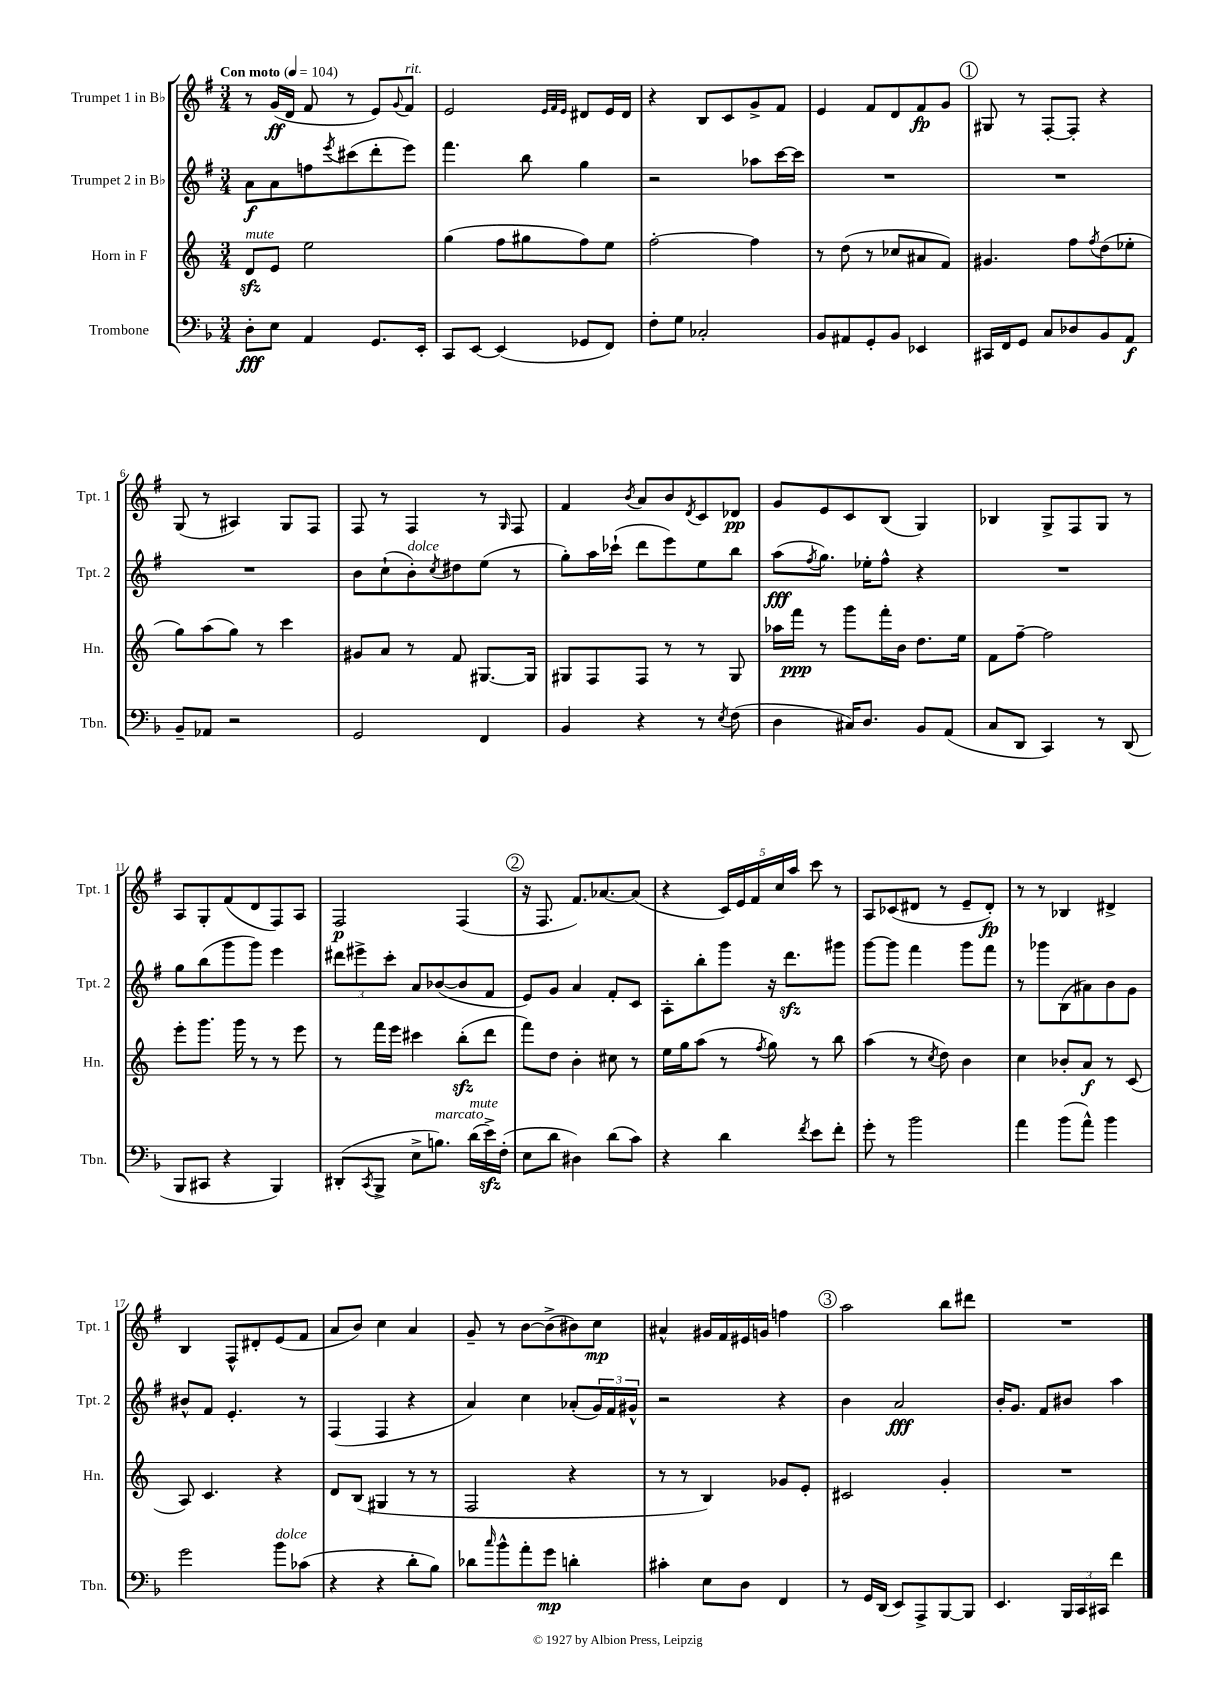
<<
\new StaffGroup <<
\new Staff = "s0" \with { instrumentName = "Trumpet 1 in Bb" shortInstrumentName = "Tpt. 1" } {
    \clef treble \key g \major \numericTimeSignature \time 3/4 \tempo "Con moto" 4 = 104
    r8 g'16\ff( d'16 fis'8 r8 e'8) \appoggiatura { g'8 } fis'8^\markup { \italic "rit." } |
    e'2 \grace { e'32 fis'32 e'32 } dis'8 e'16 dis'16 |
    r4 b8 c'8 g'8-> fis'8 |
    e'4 fis'8 d'8 fis'8\fp g'8 |
    \mark \markup { \circle "1" } gis8 r8 fis8~-. fis8-. r4 |
    g8( r8 ais4) g8 fis8 |
    fis8 r8 fis4 r8 \grace { g16 } fis8 |
    fis'4 \acciaccatura { b'8 } a'8 b'8 \acciaccatura { d'8 } c'8 des'8\pp |
    g'8 e'8 c'8 b8( g4) |
    bes4 g8-> fis8 g8 r8 |
    a8 g8-. fis'8( d'8 fis8) a8 |
    fis2\p fis4( |
    \mark \markup { \circle "2" } r16 fis8. fis'8.) aes'8.~ aes'8( |
    r4 \tuplet 5/4 { c'16) e'16 fis'16 c''16 a''16 } c'''8 r8 |
    a8 ces'8( dis'8 r8 e'8-- dis'8-.\fp) |
    r8 r8 bes4 dis'4-> |
    b4 fis8-^ dis'8-. e'8( fis'8 |
    a'8 b'8) c''4 a'4 |
    g'8-- r8 b'8~ b'8->( bis'8) c''8\mp |
    ais'4-^ gis'16 fis'16 eis'16 g'16 f''4 |
    \mark \markup { \circle "3" } a''2 b''8 dis'''8 |
    R2. \bar "|." |
}
\new Staff = "s1" \with { instrumentName = "Trumpet 2 in Bb" shortInstrumentName = "Tpt. 2" } {
    \clef treble \key g \major \numericTimeSignature \time 3/4
    a'8\f a'8 f''8 \acciaccatura { e'''8 } cis'''8( d'''8-. e'''8) |
    fis'''4. b''8 g''4 |
    r2 aes''8 c'''16~ c'''16 |
    R2. |
    \mark \markup { \circle "1" } R2. |
    R2. |
    b'8 c''8-!( b'8-.^\markup { \italic "dolce" }) \acciaccatura { c''8 } dis''8 e''8( r8 |
    g''8-.) a''16 ces'''16-!( d'''8 e'''8) e''8 b''8 |
    a''8\fff( \acciaccatura { fis''8 } g''8.) ees''16-. fis''8-^ r4 |
    R2. |
    g''8 b''8( g'''8 g'''8) e'''4 |
    \tuplet 3/2 { dis'''8 eis'''8-> c'''8-. } a'8 bes'8~( bes'8 fis'8 |
    \mark \markup { \circle "2" } e'8) g'8 a'4 fis'8-. c'8 |
    a8-. b''8-. g'''8 r16 d'''8.\sfz gis'''8 |
    g'''8~ g'''8 fis'''4 g'''8 fis'''8 |
    r8 ges'''8 b8( ais'8) b'8 g'8 |
    bis'8-^ fis'8 e'4.-. r8 |
    fis4( fis4 r4 |
    a'4) c''4 aes'8-.( \tuplet 3/2 { g'16) fis'16 gis'16-^ } |
    r2 r4 |
    \mark \markup { \circle "3" } b'4 a'2\fff |
    b'16-. g'8. fis'8 bis'8 a''4 \bar "|." |
}
\new Staff = "s2" \with { instrumentName = "Horn in F" shortInstrumentName = "Hn." } {
    \clef treble \key c \major \numericTimeSignature \time 3/4
    d'8\sfz^\markup { \italic "mute" } e'8 e''2 |
    g''4( f''8 gis''8 f''8) e''8 |
    f''2~-. f''4 |
    r8 d''8( r8 ces''8 ais'8 f'8) |
    \mark \markup { \circle "1" } gis'4. f''8 \acciaccatura { f''8 } d''8( ees''8-. |
    g''8) a''8( g''8) r8 c'''4 |
    gis'8 a'8 r8 f'8 gis8.~ gis16 |
    gis8 f8 f8 r8 r8 gis8 |
    aes''16 f'''16\ppp r8 g'''8 f'''16-. b'16 d''8. e''16 |
    f'8 f''8~-- f''2 |
    e'''8-. g'''8. g'''16 r8 r8 e'''8 |
    r8 f'''16 e'''16 cis'''4 b''8-.\sfz( d'''8 |
    \mark \markup { \circle "2" } f'''8) d''8 b'4-. cis''8 r8 |
    e''16 g''16 a''8( r8 \acciaccatura { f''8 } g''8) r8 b''8 |
    a''4( r8 \acciaccatura { c''8 } d''8) b'4 |
    c''4 bes'8-. a'8\f r8 c'8( |
    a8) c'4. r4 |
    d'8 b8( gis4 r8 r8 |
    f2 r4 |
    r8 r8 b4) ges'8 e'8-. |
    \mark \markup { \circle "3" } cis'2 g'4-. |
    R2. \bar "|." |
}
\new Staff = "s3" \with { instrumentName = "Trombone" shortInstrumentName = "Tbn." } {
    \clef bass \key f \major \numericTimeSignature \time 3/4
    d8-.\fff e8 a,4 g,8. e,16-. |
    c,8 e,8~ e,4( ges,8 f,8) |
    f8-. g8 ces2-. |
    bes,8 ais,8 g,8-. bes,8 ees,4 |
    \mark \markup { \circle "1" } cis,16 f,16 g,8 c8 des8 bes,8 a,8\f |
    bes,8-- aes,8 r2 |
    g,2 f,4 |
    bes,4 r4 r8 \acciaccatura { e8 } f8( |
    d4 cis16) d8. bes,8 a,8( |
    c8 d,8 c,4) r8 d,8( |
    bes,,8 cis,8 r4 bes,,4) |
    dis,8-.( \acciaccatura { c,8 } bes,,8-> e8-> b8.^\markup { \italic "marcato" }) d'16^\markup { \italic "mute" }( e'16->\sfz) f16-.( |
    \mark \markup { \circle "2" } e8 d'8 dis4) d'8( c'8) |
    r4 d'4 \acciaccatura { f'8 } e'8 f'8-. |
    g'8-. r8 bes'2 |
    a'4 bes'8( a'8-^) bes'4 |
    g'2 bes'8^\markup { \italic "dolce" } ces'8( |
    r4 r4 d'8-. bes8) |
    des'8 \grace { c''16 } bes'8-^ a'8-. g'8\mp d'4-. |
    cis'4-. e8 d8 f,4 |
    \mark \markup { \circle "3" } r8 g,16 d,16( e,8) a,,8-> bes,,8~ bes,,8 |
    e,4. \tuplet 3/2 { bes,,16 c,16 cis,16 } f'4 \bar "|." |
}
>>
>>
